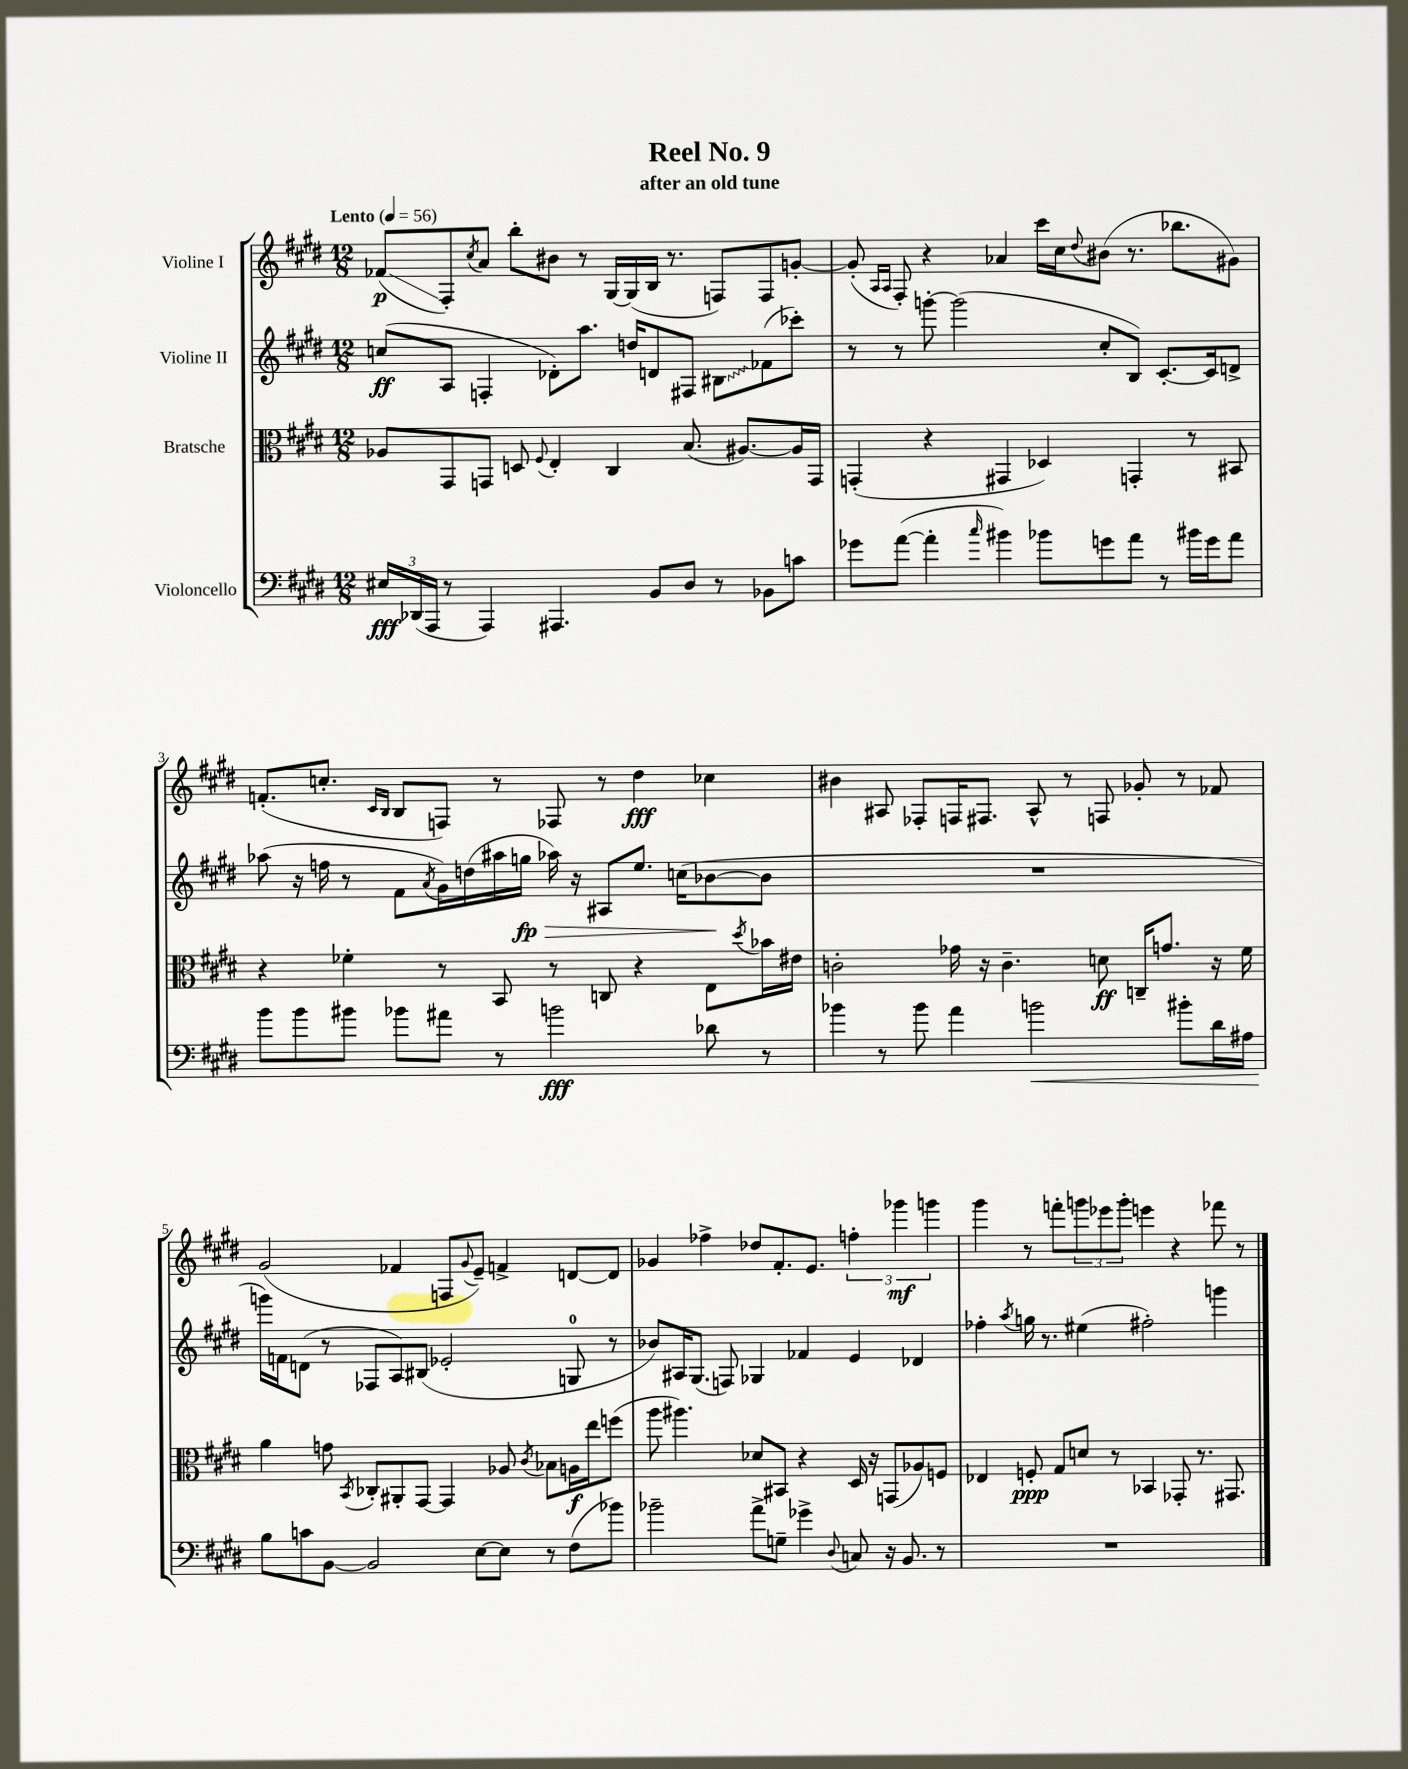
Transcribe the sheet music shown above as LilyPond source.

\header { title = "Reel No. 9" subtitle = "after an old tune" }
<<
\new StaffGroup <<
\new Staff = "s0" \with { instrumentName = "Violine I" } {
    \clef treble \key e \major \numericTimeSignature \time 12/8 \tempo "Lento" 4 = 56
    fes'8\glissando\p( fis8-.) \acciaccatura { cis''8 } a'8 b''8-. bis'8 r8 gis16~ gis16( b16 r8. f8) f8 g'8~-. |
    g'8-.( \grace { a16 a16 } fis8-.) r4 aes'4 cis'''16 cis''16 \appoggiatura { dis''8 } bis'8( r8. bes''8. gis'8) |
    f'8.-.( c''8.-. \grace { cis'16 b16 } b8 f8) r8 fes8 r8 dis''4\fff ces''4 |
    bis'4 ais8 fes8-. f16 fis8. ais8-^ r8 f8 ges'8-. r8 fes'8 |
    gis'2( fes'4 f8 \appoggiatura { gis'8 } e'8--) f'4-> d'8~ d'8 |
    ges'4 fes''4-> des''8 fis'8.-. e'8. \tuplet 3/2 { f''4-. ges'''4\mf g'''4 } |
    gis'''4 r8 f'''8-. \tuplet 3/2 { g'''8 ees'''8 g'''8-. } e'''4 r4 fes'''8 r8 \bar "|." |
}
\new Staff = "s1" \with { instrumentName = "Violine II" } {
    \clef treble \key e \major \numericTimeSignature \time 12/8
    c''8\ff( a8 f4-. des'8-.) a''8. d''16 d'8 fis8 \once \override Glissando.style = #'zigzag bis8\glissando fes'8( ces'''8-.) |
    r8 r8 g'''8~-. g'''2( cis''8-. b8) cis'8.~-. cis'16 d'8-> |
    aes''8( r16 f''16 r8 fis'8 \acciaccatura { a'8 } gis'16) d''16( ais''16 g''16\fp\> aes''16) r16 ais8 e''8. c''16( bes'8~\! bes'8 |
    R1. |
    g'''16) f'16 d'8( r8 fes8 a8) bis8( ees'2-. g8-0 r8 |
    bes'8) ais16 gis8.( f8) ges4 fes'4 e'4 des'4 |
    fes''4-. \acciaccatura { a''8 } g''16 r8. eis''4( fis''2-.) g'''4 \bar "|." |
}
\new Staff = "s2" \with { instrumentName = "Bratsche" } {
    \clef alto \key e \major \numericTimeSignature \time 12/8
    aes8 gis,8 g,8 d8 \appoggiatura { fis8 } e4-. cis4 b8.( ais8.~) ais16 g,16 |
    g,4-.( r4 gis,4 des4) g,4-. r8 bis,8 |
    r4 fes'4-. r8 b,8 r8 c8 r4 e8 \acciaccatura { dis''8 } bes'16 eis'16 |
    c'2-. ges'16 r16 c'4.-- d'8\ff c16-- g'8. r16 fis'16 |
    a'4 g'8 \acciaccatura { b,8 } ces8-. ais,8-. gis,8~ gis,4 aes8 \acciaccatura { cis'8 } bes8 a16\f e''16 f''8( |
    a''8 ais''4.) des'8 bis,8 r4 dis16 r16 g,8( aes8) f8 |
    ees4 f8-.\ppp gis8 d'8 r8 bes,4 ges,8-. r8. gis,8. \bar "|." |
}
\new Staff = "s3" \with { instrumentName = "Violoncello" } {
    \clef bass \key e \major \numericTimeSignature \time 12/8
    \tuplet 3/2 { eis16\fff des,16( a,,16 } r8 a,,4) ais,,4. b,8 dis8 r8 bes,8 c'8 |
    ges'8 a'8~( a'4-. \grace { cis''16 } bis'4) bes'8 g'8 a'8 r8 bis'16 g'16 a'8 |
    b'8 b'8 bis'8 bes'8 ais'8 r8 b'2\fff des'8 r8 |
    bes'4 r8 bes'8 a'4 b'2\< bis'8-. dis'16 ais16 |
    b8\! c'8 b,8~ b,2 e8~ e8 r8 fis8( bes'8) |
    bes'2-- a'8-> g8-- ges'4-> \appoggiatura { dis8 } c8 r16 b,8. r8 |
    R1. \bar "|." |
}
>>
>>
